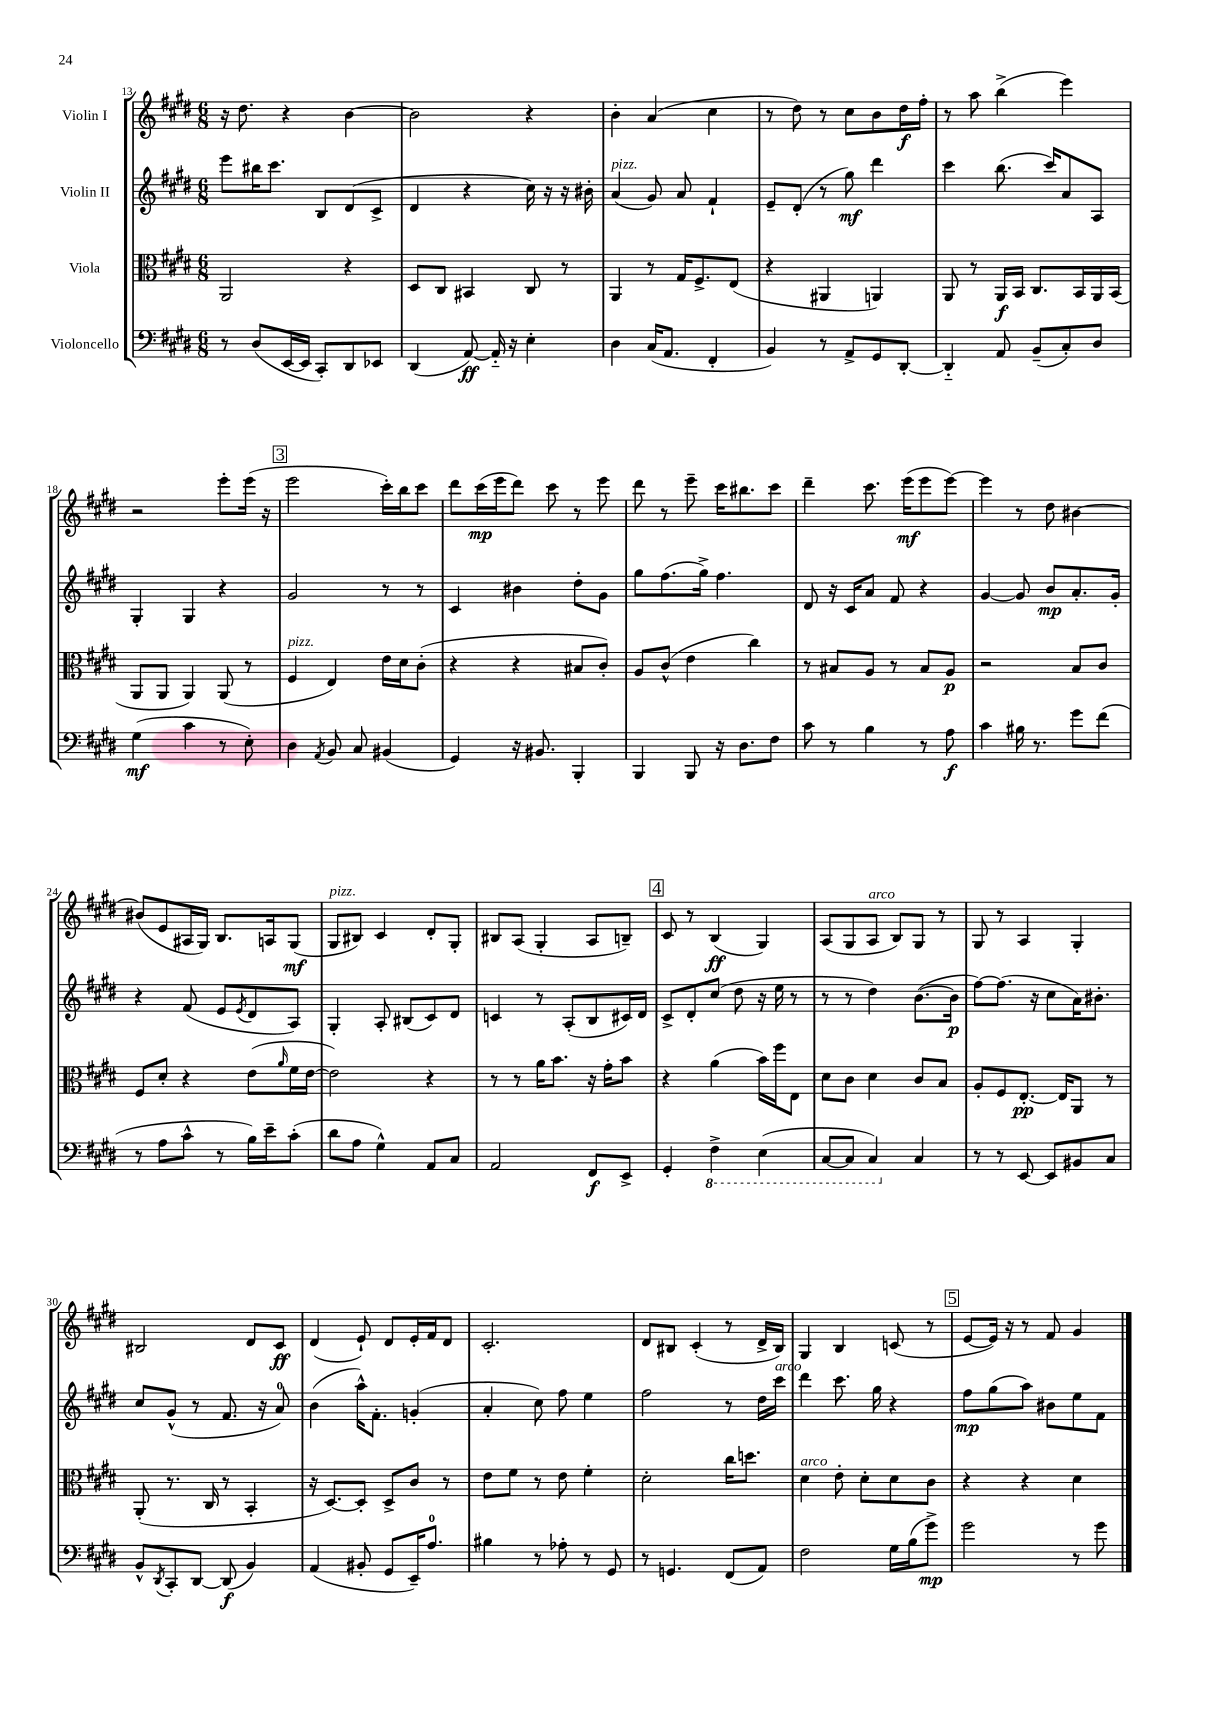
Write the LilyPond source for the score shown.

<<
\new StaffGroup <<
\new Staff = "s0" \with { instrumentName = "Violin I" } {
    \clef treble \key e \major \numericTimeSignature \time 6/8
    r16 dis''8. r4 b'4~ |
    b'2 r4 |
    b'4-. a'4( cis''4 |
    r8 dis''8) r8 cis''8 b'8 dis''16\f fis''16-. |
    r8 a''8 b''4->( e'''4) |
    r2 e'''8-. e'''16( r16 |
    \mark \markup { \box "3" } e'''2 cis'''16-.) b''16 cis'''8 |
    dis'''8 cis'''16\mp( e'''16 dis'''8) cis'''8 r8 e'''8 |
    dis'''8 r8 e'''8-- cis'''16 bis''8. cis'''8 |
    dis'''4-- cis'''8. e'''16\mf( e'''8 e'''8~) |
    e'''4 r8 dis''8 bis'4~ |
    bis'8( e'8 ais16 gis16) b8. a16 gis8\mf( |
    gis8^\markup { \italic "pizz." } bis8) cis'4 dis'8-. gis8-. |
    bis8 a8( gis4-. a8 b8--) |
    \mark \markup { \box "4" } cis'8 r8 b4\ff( gis4) |
    a8( gis8 a8^\markup { \italic "arco" } b8) gis8 r8 |
    gis8 r8 a4 gis4-. |
    bis2 dis'8 cis'8\ff |
    dis'4( e'8-!) dis'8 e'16-. fis'16 dis'8 |
    cis'2.-. |
    dis'8 bis8 cis'4-.( r8 dis'16-> bis16) |
    gis4 b4 c'8( r8 |
    \mark \markup { \box "5" } e'8~ e'16) r16 r8 fis'8 gis'4 \bar "|." |
}
\new Staff = "s1" \with { instrumentName = "Violin II" } {
    \clef treble \key e \major \numericTimeSignature \time 6/8
    e'''8 bis''16 cis'''8. b8 dis'8( cis'8-> |
    dis'4 r4 cis''16) r16 r16 bis'16-. |
    a'4^\markup { \italic "pizz." }( gis'8) a'8 fis'4-! |
    e'8-- dis'8-.( r8 gis''8\mf) dis'''4 |
    cis'''4 b''8.( cis'''16) a'8 a8 |
    gis4-. gis4 r4 |
    \mark \markup { \box "3" } gis'2 r8 r8 |
    cis'4 bis'4 dis''8-. gis'8 |
    gis''8 fis''8.( gis''16->) fis''4. |
    dis'8 r16 cis'16 a'8 fis'8 r4 |
    gis'4~ gis'8 b'8\mp a'8.-. gis'16-. |
    r4 fis'8( e'8 \acciaccatura { e'8 } dis'8 a8) |
    gis4-. a8-. bis8( cis'8) dis'8 |
    c'4 r8 a8-.( b8 cis'16) dis'16 |
    \mark \markup { \box "4" } cis'8-> dis'8-. cis''8( dis''8 r16 e''16 r8 |
    r8 r8 dis''4) b'8.~( b'16\p |
    fis''8~) fis''8.( r16 cis''8 a'16) bis'8.-. |
    cis''8 gis'8-^( r8 fis'8. r16 a'8-0) |
    b'4( a''16-^) fis'8.-. g'4-.( |
    a'4-. cis''8) fis''8 e''4 |
    fis''2 r8 dis''16 cis'''16^\markup { \italic "arco" } |
    dis'''4 cis'''8. gis''16 r4 |
    \mark \markup { \box "5" } fis''8\mp gis''8( a''8) bis'8 e''8 fis'8 \bar "|." |
}
\new Staff = "s2" \with { instrumentName = "Viola" } {
    \clef alto \key e \major \numericTimeSignature \time 6/8
    a,2 r4 |
    dis8 cis8 bis,4 cis8 r8 |
    a,4 r8 gis16 fis8.-> e8( |
    r4 ais,4 a,4) |
    a,8 r8 a,16\f b,16 cis8. b,16 a,16 b,16( |
    a,8 a,8 a,4) a,8( r8 |
    \mark \markup { \box "3" } fis4^\markup { \italic "pizz." } e4) e'16 dis'16 cis'8-.( |
    r4 r4 bis8 cis'8-.) |
    a8 cis'8-^( e'4 cis''4) |
    r8 bis8 a8 r8 bis8 a8\p |
    r2 b8 cis'8 |
    fis8 dis'8-. r4 e'8( \grace { a'16 } fis'16 e'16~ |
    e'2) r4 |
    r8 r8 a'16 b'8. r16 gis'16-. b'8 |
    \mark \markup { \box "4" } r4 a'4( b'16) fis''16 e8 |
    dis'8 cis'8 dis'4 cis'8 b8 |
    a8-. fis8 e8.~-.\pp e16 a,8 r8 |
    a,8-.( r8. cis16 r8 b,4-. |
    r16 dis8.~) dis8-. dis8-> cis'8 r8 |
    e'8 fis'8 r8 e'8 fis'4-. |
    dis'2-. cis''16 d''8. |
    dis'4^\markup { \italic "arco" } e'8-. dis'8-. dis'8 cis'8 |
    \mark \markup { \box "5" } r4 r4 dis'4 \bar "|." |
}
\new Staff = "s3" \with { instrumentName = "Violoncello" } {
    \clef bass \key e \major \numericTimeSignature \time 6/8
    r8 dis8( e,16~ e,16 cis,8-.) dis,8 ees,8 |
    dis,4( a,8~\ff) a,16-_ r16 e4-. |
    dis4 cis16( a,8. fis,4-. |
    b,4) r8 a,8-> gis,8 dis,8~-. |
    dis,4-_ a,8 b,8--( cis8-.) dis8 |
    gis4\mf( cis'4 r8 e8-.) |
    \mark \markup { \box "3" } dis4 \acciaccatura { a,8 } b,8 cis8 bis,4( |
    gis,4) r16 bis,8. b,,4-. |
    b,,4 b,,8 r16 dis8. fis8 |
    cis'8 r8 b4 r8 a8\f |
    cis'4 bis16 r8. gis'8 fis'8( |
    r8 a8 cis'8-^ r8 b16) e'16-- cis'8-.( |
    dis'8 a8 gis4-^) a,8 cis8 |
    a,2 fis,8\f e,8-> |
    \mark \markup { \box "4" } gis,4-. \ottava #-1 fis,4-> e,4( |
    cis,8~ cis,8 cis,4) \ottava #0 cis4 |
    r8 r8 e,8~ e,8 bis,8 cis8 |
    b,8-^ \acciaccatura { dis,8 } cis,8-. dis,8~ dis,8\f( b,4) |
    a,4( bis,8-. gis,8 e,16--) a8.-0 |
    bis4 r8 aes8-. r8 gis,8 |
    r8 g,4. fis,8( a,8) |
    fis2 gis16 b16( gis'8->\mp) |
    \mark \markup { \box "5" } gis'2 r8 gis'8 \bar "|." |
}
>>
>>
\layout { \context { \Score currentBarNumber = #13 } }
